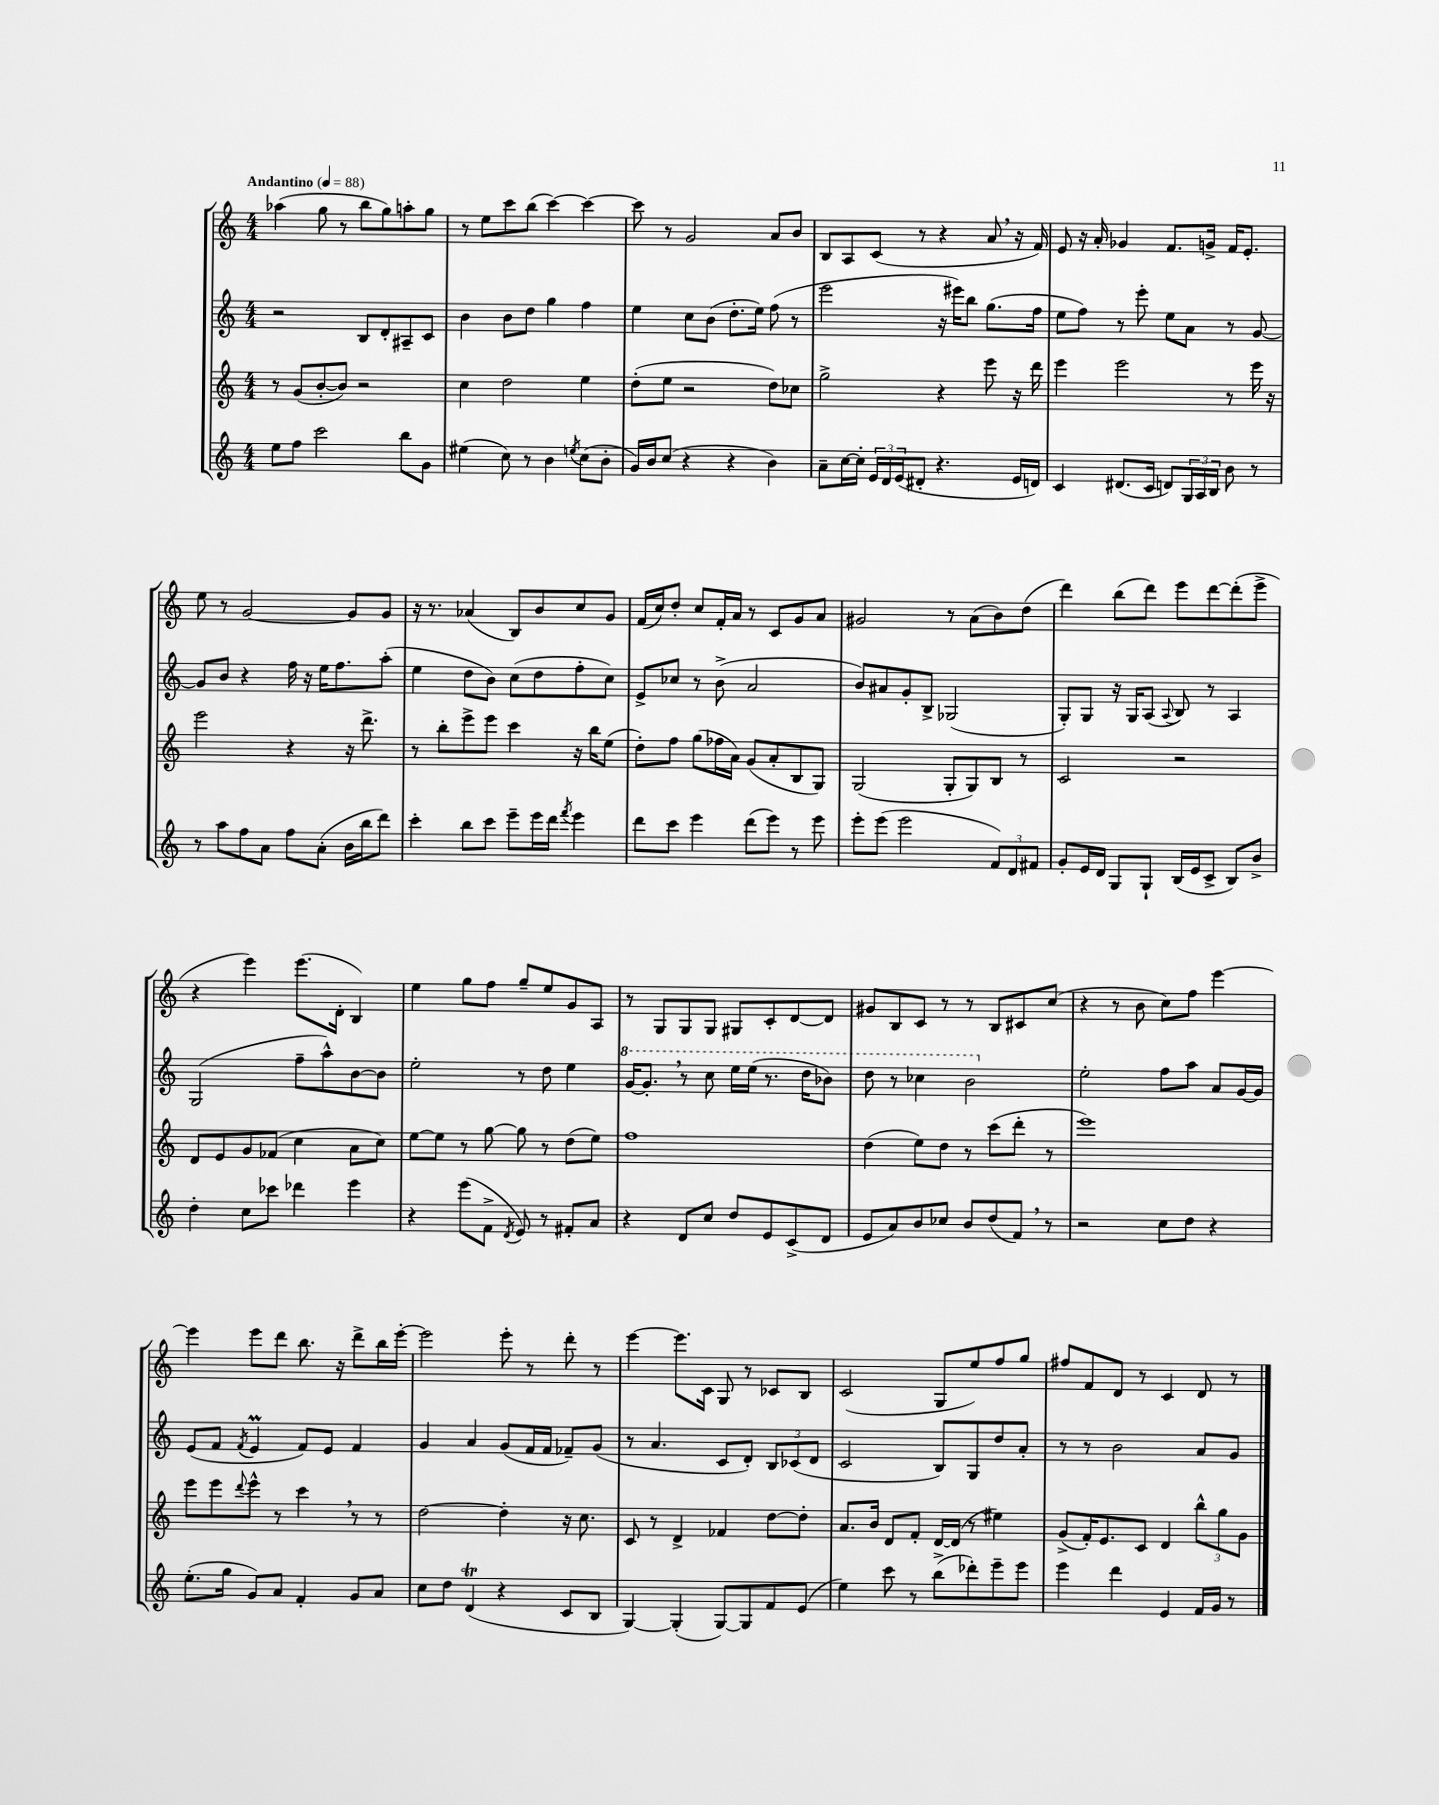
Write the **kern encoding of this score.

**kern	**kern	**kern	**kern
*staff4	*staff3	*staff2	*staff1
*clefG2	*clefG2	*clefG2	*clefG2
*k[]	*k[]	*k[]	*k[]
*M4/4	*M4/4	*M4/4	*M4/4
*MM88	*MM88	*MM88	*MM88
8ee\L	8r	2r	(4aa-\
8ff\J	(8g/L	.	.
2ccc\	[8b'/	.	8gg\
.	8b/]J)	.	8r
.	2r	8B/L	8bb\L
.	.	8d'/	8gg\)
8bb\L	.	8A#~/	8aa'\
8g\J	.	8c/J	8gg\J
=	=	=	=
(4ee#\	4cc\	4b\	8r
.	.	.	8ee\L
8cc\)	2dd\	8b\L	8ccc\
8r	.	8dd\J	(8bb\J
4b\	.	4gg\	[4ccc\)
8qee/	.	.	.
(8cc\L	4ee\	4ff\	4ccc\_
8b'\J	.	.	.
=	=	=	=
16g/LL)	(8dd'\L	4ee\	8ccc\]
16b/J	.	.	.
(8cc/J	8ee\J	.	8r
4r	2r	8cc\L	2g/
.	.	(8b\J	.
4r	.	8.dd'\L	.
.	.	16ee\Jk)	.
4b\)	8dd\L)	(8ff\	8a/L
.	8cc-\J	8r	8b/J
=	=	=	=
8a~\L	2gg^\	2eee\	8B/L
[16cc\L	.	.	8A/
16cc'\]JJ	.	.	.
24e/LL	.	.	(8c/J
24d/	.	.	.
(24e/J	.	.	.
8d#'/J	.	.	8r
4.r	4r	16r	4r
.	.	16eee#\LK)	.
.	.	8bb\J	.
.	8eee\	(8.gg\L	8a/
16e/LL	16r	.	16r
16d/JJ)	16ddd\	16ff\Jk	16f/)
=	=	=	=
4c/	4eee\	8ee\L	8e/
.	.	8ff\J)	16r
.	.	.	16a'/
(8.d#/L	2eee\	8r	4g-/
.	.	8eee'\	.
16c/Jk	.	.	.
8d/L)	.	8ee\L	8.f/L
24G/L	.	8a\J	.
24A/	.	.	.
.	.	.	16g^/Jk
24B/JJ	.	.	.
8b\	8r	8r	16f/LK
.	.	.	8.e'/J
8r	16eee\	[8g/	.
.	16r	.	.
=	=	=	=
8r	2eee\	8g/]L	8ee\
8aa\L	.	8b/J	8r
8ff\	.	4r	[2g/
8a\J	.	.	.
8ff\L	4r	16ff\	.
.	.	16r	.
(8a'\J	.	16ee\LK	.
.	.	8.ff\	.
16b\LL	16r	.	8g/]L
16bb\J	8.ddd^\	.	.
8ddd\J)	.	(8aa'\J	8g/J
=	=	=	=
4ccc'\	8r	4ee\	16r
.	.	.	8.r
.	8bb'\L	.	.
8bb\L	8eee^\	8dd\L	(4a-/
8ccc\J	8eee\J	8b\J)	.
8eee~\L	4ccc\	(8cc\L	8B/L)
16eee\L	.	8dd\	8b/
16ddd\JJ	.	.	.
8qfff/	.	.	.
4eee\	16r	8ff'\	8cc/
.	16bb\LK	.	.
.	(8ee\J	8cc\J)	8g/J
=	=	=	=
8ddd\L	8dd'\L)	8e^/L	(16f/LL
.	.	.	16cc/J)
8ccc\J	8ff\J	8cc-/J	8dd'/J
4eee\	(8gg\L	8r	8cc/L
.	16ff-\L	(8b^\	16f'/L
.	16a\JJ)	.	16a/JJ
(8ddd\L	(8g/L	2a/	8r
8eee\J)	8a'/	.	8c/L
8r	8B/	.	8g/
8eee\	8G/J)	.	8a/J
=	=	=	=
8eee'\L	(2G/	8b/L)	2g#/
(8eee\J	.	8a#/	.
2eee\	.	8g'/	.
.	.	8B^/J	.
.	8G'/L	(2G-/	8r
.	8G/)	.	(8a\L
12f/L)	8B/J	.	8b\)
12d/	.	.	.
.	8r	.	(8dd\J
12f#/J	.	.	.
=	=	=	=
8g'/L	2c/	8G'/L)	4ddd\)
16e/L	.	8G/J	.
16d/JJ	.	.	.
8G/L	.	16r	(8bb\L
.	.	16G/LK	.
8G`/J	.	(8A/J	8ddd\J)
.	.	8qqA/	.
(16B/LL	2r	8B/)	8eee\L
16e/J	.	.	.
8c^/J	.	8r	[8ddd\
8B/L)	.	4A/	(8ddd'\]
8b^/J	.	.	8eee^\J
=	=	=	=
4dd'\	8d/L	(2G/	4r
.	8e/	.	.
8cc\L	8g/	.	4eee\)
8ccc-\J	(8f-/J	.	.
4ddd-\	4cc\	8ff~\L	(8.eee\L
.	.	8aa^^\)	.
.	.	.	16d'\Jk
4eee\	8a\L	[8b\	4B/)
.	8cc\J)	8b\]J	.
=	=	=	=
4r	[8ee\L	2ee'\	4ee\
.	8ee\]J	.	.
(8eee\L	8r	.	8gg\L
8f^\J	[8gg\	.	8ff\J
8qd/	.	.	.
8e/)	8gg\]	8r	8gg~/L
8r	8r	8dd\	8ee/
8f#'/L	(8dd\L	4ee\	8g/
8a/J	8ee\J)	.	8A/J
=	=	=	=
4r	1ff	[16gg/LK	8r
.	.	8.gg'/]J	.
.	.	.	8G/L
8d/L	.	8r	8G/
8cc/J	.	8ccc\	8G/J
8dd/L	.	16eee\LL	8G#/L
.	.	(16eee\JJ	.
8e/	.	8.r	8c'/
(8c^/	.	.	[8d/
.	.	16ddd\LK	.
8d/J	.	8bb-\J)	8d/]J
=	=	=	=
8e/L	(4dd\	8ddd\	8g#/L
8a/)	.	8r	8B/
8b/	8ee\L)	4ccc-\	8c/J
8cc-/J	8dd\J	.	8r
8b/L	8r	2bb\	8r
(8dd/	(8ccc\L	.	8B/L
8f/J)	8ddd'\J	.	8c#/
8r	8r	.	(8cc/J
=	=	=	=
2r	1eee)	2ee'\	4r
.	.	.	8r
.	.	.	8b\
8cc\L	.	8ff\L	8cc\L)
8dd\J	.	8aa\J	8ff\J
4r	.	8a/L	[4eee\
.	.	[16g/L	.
.	.	16g/]JJ	.
=	=	=	=
(8.ee'\L	8eee\L	(8e/L	4eee\]
.	8eee\	8f/J	.
16gg\Jk	.	.	.
.	8qqddd/	8qf/	.
8g/L)	8eee^^\J	4e/	8eee\L
8a/J	8r	.	8ddd\J
4f'/	4ccc\	8f/L)	8.bb\
.	.	8e/J	.
.	.	.	16r
8g/L	8r	4f/	8ddd^\L
8a/J	8r	.	16bb\L
.	.	.	[16eee'\JJ
=	=	=	=
8cc\L	[2dd\	4g/	2eee\]
8dd\J	.	.	.
(4d/	.	4a/	.
4r	4dd'\]	(8g/L	8eee'\
.	.	16f/L	8r
.	.	16f/JJ	.
8c/L	16r	8f-~/L)	8ddd'\
.	8.cc\	.	.
8B/J	.	(8g/J	8r
=	=	=	=
[4G/)	8c/	8r	[4eee\
.	8r	4.a/	.
(4G'/]	4d^/	.	8.eee\]L
.	.	.	16c\Jk
[8G/L)	4f-/	8c/L	8G/
8G/]	.	8d'/J)	8r
8f/	[8dd\L	12B/L	8c-/L
.	.	(12c-/	.
(8e/J	8dd'\]J	.	8B/J
.	.	12d/J	.
=	=	=	=
4ee\)	8.a/L	2c/	(2c/
.	16b/Jk	.	.
8ccc\	8d/L	.	.
8r	8f'/J	.	.
(8bb^\L	[16d/LL	8B/L)	8G/L
.	(16d/]JJ	.	.
8ddd-'\)	8r	8G/	8ee/)
8eee~\	4ee#\)	8dd/	8ff/
8eee\J	.	8a'/J	8gg/J
=	=	=	=
4eee\	(8g^/L	8r	8ff#/L
.	16f'/K)	8r	8f/
.	8.e/	.	.
4ddd\	.	2b\	8d/J
.	8c/J	.	8r
4e/	4d/	.	4c/
16f/LL	12bb^^\L	8a/L	8d/
16g/JJ	.	.	.
.	12gg\	.	.
8r	.	8g/J	8r
.	12g\J	.	.
==	==	==	==
*-	*-	*-	*-
